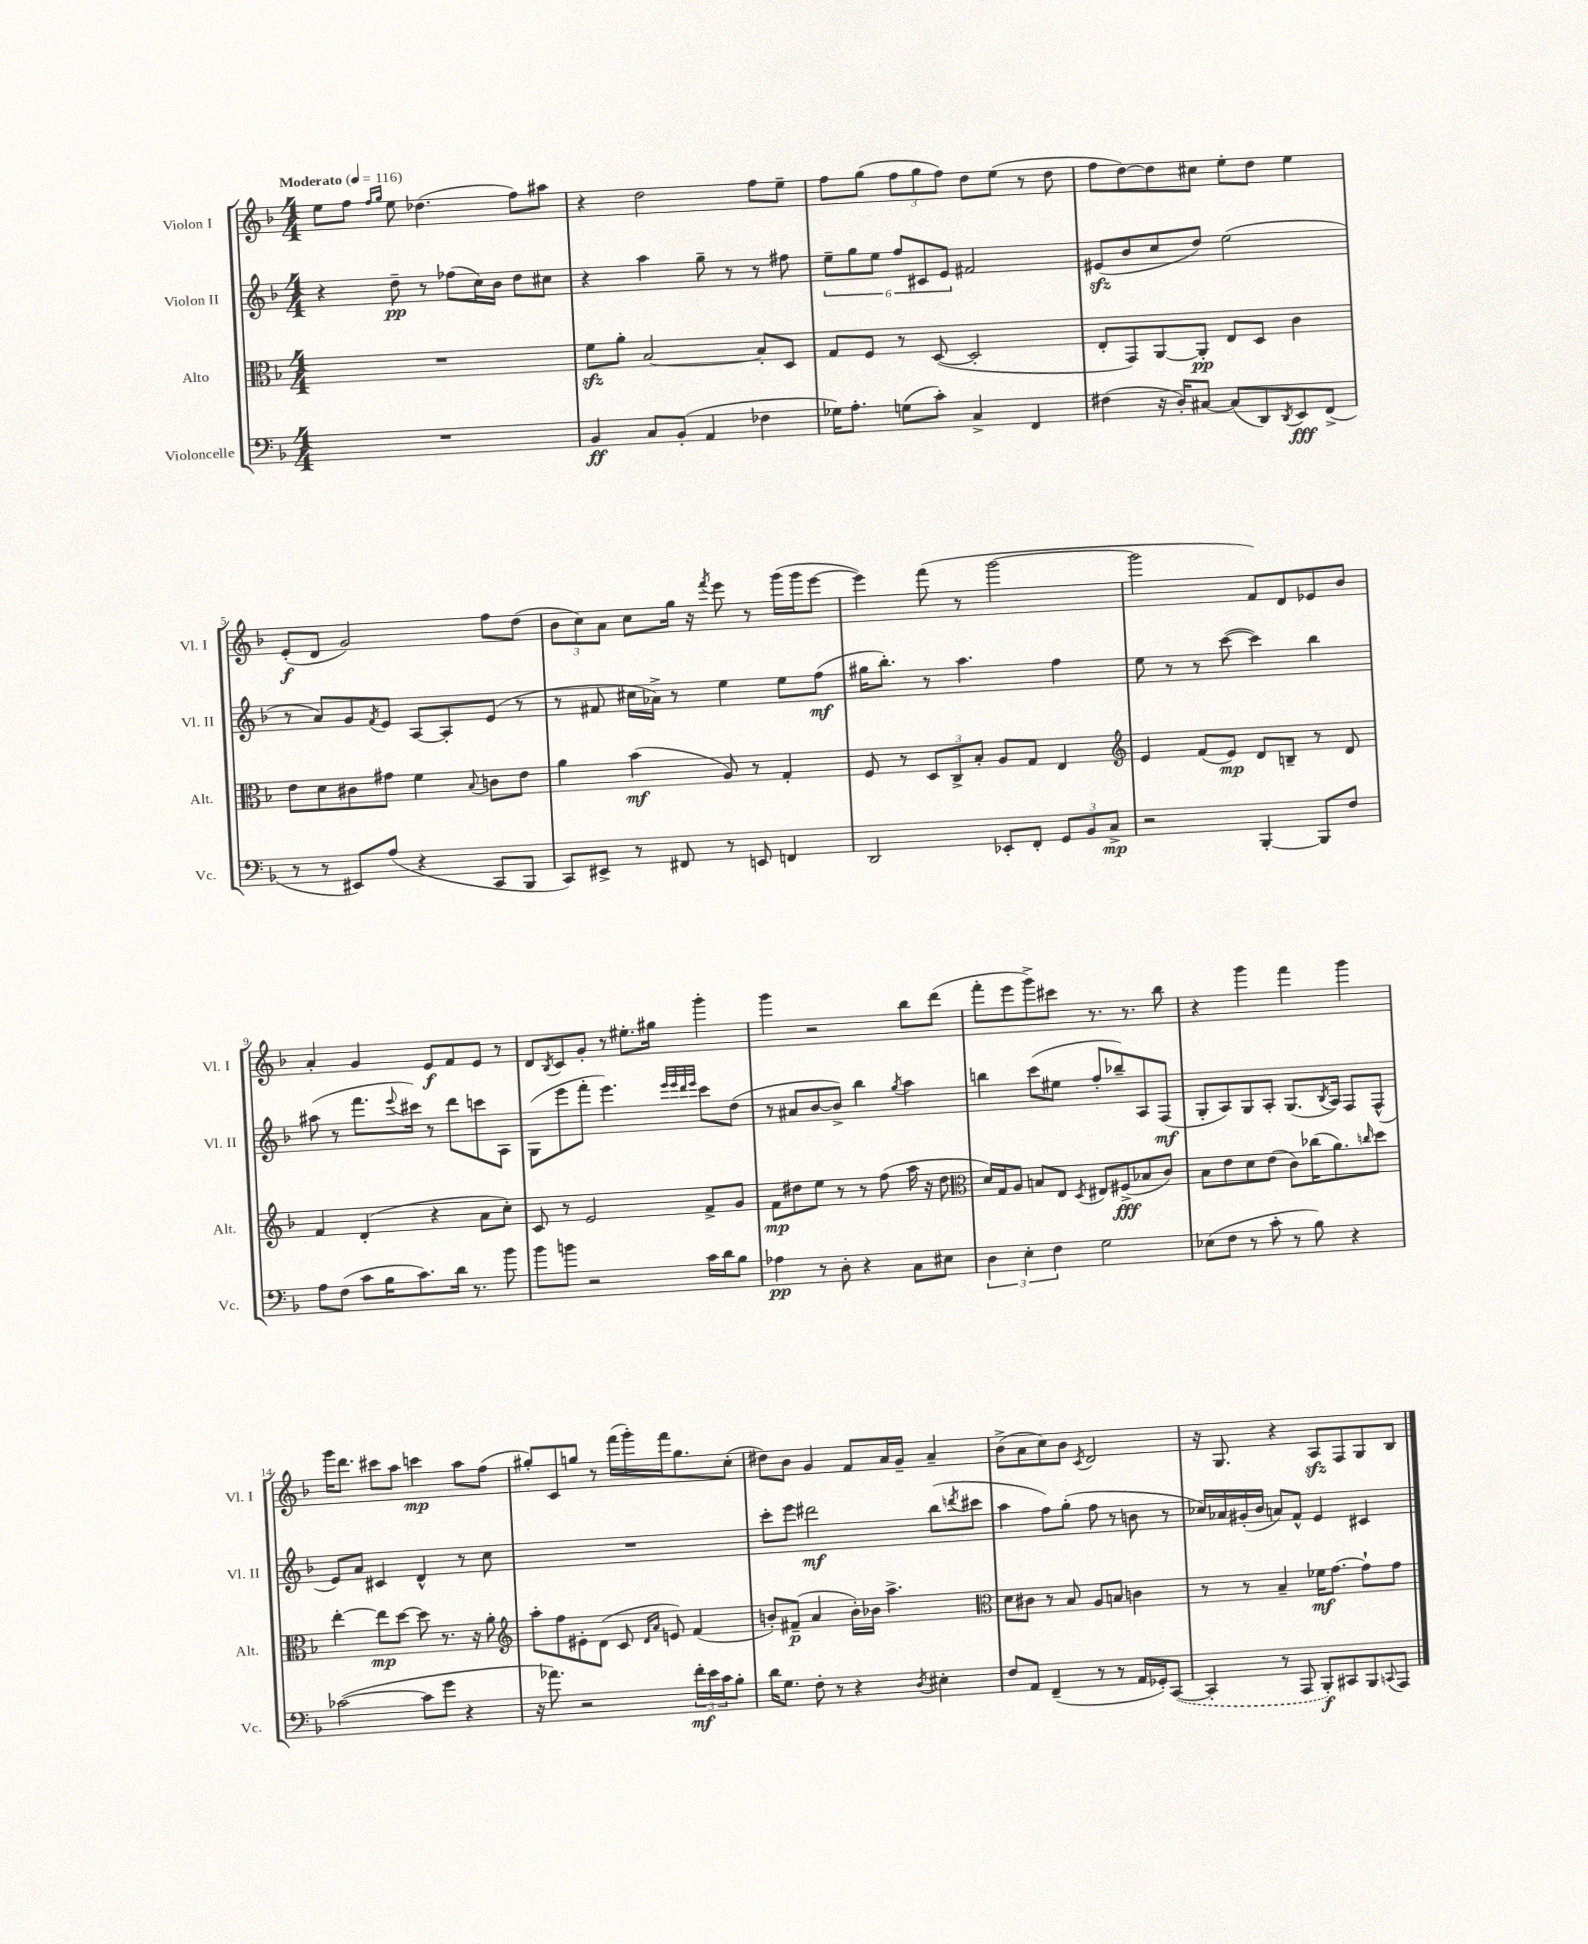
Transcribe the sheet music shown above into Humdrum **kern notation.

**kern	**dynam	**kern	**dynam	**kern	**dynam	**kern	**dynam
*part4	*part4	*part3	*part3	*part2	*part2	*part1	*part1
*staff4	*staff4	*staff3	*staff3	*staff2	*staff2	*staff1	*staff1
*I"Violoncelle	*	*I"Alto	*	*I"Violon II	*	*I"Violon I	*
*I'Vc.	*	*I'Alt.	*	*I'Vl. II	*	*I'Vl. I	*
*clefF4	*	*clefC3	*	*clefG2	*	*clefG2	*
*k[b-]	*	*k[b-]	*	*k[b-]	*	*k[b-]	*
*M4/4	*	*M4/4	*	*M4/4	*	*M4/4	*
*MM116	*	*MM116	*	*MM116	*	*MM116	*
=1	=1	=1	=1	=1	=1	=1	=1
!	!	!	!	!	!	!LO:TX:a:B:t=Moderato	!
1r	.	1r	.	4r	.	8ee\L	.
.	.	.	.	.	.	8ff\J	.
.	.	.	.	.	.	16qqff/LL	.
.	.	.	.	.	.	16qqgg/JJ	.
.	.	.	.	8dd~\	pp	8ee\	.
.	.	.	.	8r	.	(4.dd-X\	.
.	.	.	.	(8ff-X\L	.	.	.
.	.	.	.	16cc\L)	.	.	.
.	.	.	.	16b-\JJ	.	.	.
.	.	.	.	8dd\L	.	8ff\L)	.
.	.	.	.	8cc#X\J	.	8aa#X\J	.
=2	=2	=2	=2	=2	=2	=2	=2
4BB-/	ff	8fzz\L	.	4r	.	4r	.
.	.	8a'\J	.	.	.	.	.
8C/L	.	[2B-/	.	4aa\	.	2dd\	.
(8BB-'/J	.	.	.	.	.	.	.
4AA/	.	.	.	8gg~\	.	.	.
.	.	.	.	8r	.	.	.
4F-X\	.	8B-'/L]	.	8r	.	8ff\L	.
.	.	8D/J	.	8ff#X\	.	8ee~\J	.
=3	=3	=3	=3	=3	=3	=3	=3
16G-X\KL)	.	8G/L	.	12ee~\L	.	8ff\L	.
8.A'\J	.	.	.	.	.	.	.
.	.	.	.	12gg\	.	.	.
.	.	8F/J	.	.	.	(8gg\J	.
.	.	.	.	12ee\J	.	.	.
(8Gn\L	.	8r	.	12ff/L	.	12ff\L	.
.	.	.	.	12c#X/	.	12gg\	.
8c'\J)	.	([8D/	.	.	.	.	.
.	.	.	.	12e/J	.	12ff\J)	.
4C^/	.	2D'/]	.	2f#X/	.	8dd\L	.
.	.	.	.	.	.	(8ee\J	.
4FF/	.	.	.	.	.	8r	.
.	.	.	.	.	.	8dd\	.
=4	=4	=4	=4	=4	=4	=4	=4
(4F#X\	.	8E'/L	.	(8e#Xzz/L	.	8ff\L	.
.	.	8GG/)	.	8b-/	.	[8dd\)	.
16r	.	[8AA/	.	8cc/	.	8dd\]	.
16D'/KL)	.	.	.	.	.	.	.
[8C#X/J	.	8AA'/J]	pp	8dd/J)	.	8cc#X\J	.
(8C#/L]	.	8E/L	.	(2ee\	.	8ee'\L	.
8DD/)	.	8D/J	.	.	.	8dd\J	.
8qDD/	.	.	.	.	.	.	.
8EE/	fff	4c\	.	.	.	4ee\	.
(8FF^/J	.	.	.	.	.	.	.
!!LO:LB:g=z
=5	=5	=5	=5	=5	=5	=5	=5
8r	.	8e\L	.	8r	.	(8e'/L	f
8r	.	8d\	.	8a/L)	.	8d/J	.
8EE#X/L)	.	8c#X\	.	8g/	.	2g/)	.
.	.	.	.	8qf/	.	.	.
(8A/J	.	8g#X\J	.	8e/J	.	.	.
4r	.	4f\	.	[8A/L	.	.	.
.	.	.	.	8A'/]	.	.	.
.	.	8qqB-/	.	.	.	.	.
8CC/L	.	8cn\L	.	(8e/J	.	8ff\L	.
8BBB-/J	.	8e\J	.	8r	.	(8dd\J	.
=6	=6	=6	=6	=6	=6	=6	=6
8CC/L)	.	4a\	.	8r	.	12b-\L	.
.	.	.	.	.	.	12cc\)	.
8EE#X^/J	.	.	.	8f#X/	.	.	.
.	.	.	.	.	.	12a\J	.
8r	.	(4b-\	mf	16cc#X\LL	.	8cc\L	.
.	.	.	.	16a-X^\JJ)	.	.	.
8FF#X/	.	.	.	8r	.	16gg\Jk	.
.	.	.	.	.	.	16r	.
.	.	.	.	.	.	8qfff/	.
8r	.	8A/)	.	4ee\	.	8eee\	.
8EEn/	.	8r	.	.	.	8r	.
4FFn/	.	4G'/	.	8ee\L	.	(16ggg\LL	.
.	.	.	.	.	.	16ggg\J	.
.	.	.	.	(8ff\J	mf	[8eee\J	.
=7	=7	=7	=7	=7	=7	=7	=7
2DD/	.	8F/	.	16gg#X\KL	.	4eee\])	.
.	.	.	.	8.bb-'\J)	.	.	.
.	.	8r	.	.	.	.	.
.	.	12D/L	.	8r	.	(8fff\	.
.	.	12C^/	.	.	.	.	.
.	.	.	.	4.aa\	.	8r	.
.	.	12B-'/J	.	.	.	.	.
8EE-X'/L	.	8A/L	.	.	.	[2ggg\	.
8FF'/J	.	8G/J	.	.	.	.	.
12GG/L	.	4E/	.	4ff\	.	.	.
12BB-/	.	.	.	.	.	.	.
12C^/J	mp	.	.	.	.	.	.
=8	=8	=8	=8	=8	=8	=8	=8
*	*	*clefG2	*	*	*	*	*
2r	.	4e/	.	8ee\	.	2ggg\]	.
.	.	.	.	8r	.	.	.
.	.	(8f/L	.	8r	.	.	.
.	.	8e/J)	mp	([8ccc\	.	.	.
[4BBB-'/	.	8d/L	.	4ccc\])	.	8f/L)	.
.	.	8Bn~/J	.	.	.	8d/	.
8BBB-/L]	.	8r	.	4bb-\	.	8e-X/	.
8F/J	.	8d/	.	.	.	8b-/J	.
!!LO:LB:g=z
=9	=9	=9	=9	=9	=9	=9	=9
8A\L	.	4f/	.	(8aa#X\	.	4a'/	.
(8F\J	.	.	.	8r	.	.	.
8c\L	.	(4d'/	.	8.fff\L	.	4g/	.
16B-\K	.	.	.	.	.	.	.
.	.	.	.	8qqeee/	.	.	.
8.c\)	.	.	.	16ccc#X\Jk)	.	.	.
.	.	4r	.	8r	.	8e/L	f
16d\Jk	.	.	.	8ddd\L	.	8f/	.
8.r	.	.	.	.	.	.	.
.	.	8a\L	.	8cccn\	.	8e/J	.
8b-\	.	8cc'\J)	.	8A\J	.	8r	.
=10	=10	=10	=10	=10	=10	=10	=10
8b-\L	.	8c/	.	(8G\L	.	8d/L	.
.	.	.	.	.	.	8qB-/	.
8bn\J	.	8r	.	8eee\	.	8c/	.
2r	.	2e/	.	8fff'\J	.	8g'/J	.
.	.	.	.	4.eee\)	.	8r	.
.	.	.	.	.	.	8.ee#X'\L	.
.	.	.	.	.	.	16gg#X\Jk	.
.	.	.	.	32qqeee/LLL	.	.	.
.	.	.	.	32qqeee/	.	.	.
.	.	.	.	32qqddd/	.	.	.
.	.	.	.	32qqeee/JJJ	.	.	.
16c\LL	.	8f^/L	.	8ccc\L	.	4ggg'\	.
16d\J	.	.	.	.	.	.	.
8B-\J	.	8g/J	.	(8dd\J	.	.	.
=11	=11	=11	=11	=11	=11	=11	=11
4A-X\	pp	8f\L	mp	8r	.	4ggg\	.
.	.	8dd#X\	.	8a#X/L	.	.	.
8r	.	8ee\J	.	[8b-/	.	2r	.
8D'\	.	8r	.	8b-^/J])	.	.	.
4r	.	8r	.	4bb-\	.	.	.
.	.	(8ff\	.	.	.	.	.
.	.	.	.	8qgg/	.	.	.
8C\L	.	16aa\	.	4aa\	.	8bb-\L	.
.	.	16r	.	.	.	.	.
8E#X\J	.	8dd#\	.	.	.	(8ddd\J	.
=12	=12	=12	=12	=12	=12	=12	=12
*	*	*clefC3	*	*	*	*	*
6D\	.	16d/LL)	.	4bbn\	.	8fff'\L	.
.	.	16G/J	.	.	.	.	.
.	.	8A/J	.	.	.	8eee\	.
6E'\	.	.	.	.	.	.	.
.	.	8Bn/L	.	(8ccc\L	.	8ggg^\)	.
6F\	.	.	.	.	.	.	.
.	.	8E/J	.	8ee#X\J	.	8ccc#X\J	.
.	.	8qD/	.	.	.	.	.
2G\	.	8E#X/L	.	8ff'/L	.	8.r	.
.	.	(8F#X^/	fff	8bb-X~/)	.	.	.
.	.	.	.	.	.	8.r	.
.	.	8B-X/	.	8A/	.	.	.
.	.	8c/J)	.	(8F/J	mf	8bb-\	.
=13	=13	=13	=13	=13	=13	=13	=13
(8E-X\L	.	8B-\L	.	8G'/L	.	4r	.
8F\J	.	8e\	.	8A/)	.	.	.
8r	.	8d\	.	8G/	.	4ggg\	.
8c'\	.	(8e\J	.	8A'/J	.	.	.
8r	.	8c\L)	.	(8.G/L	.	4fff\	.
8B-\)	.	(16cc-X\K	.	.	.	.	.
.	.	.	.	8qB-/	.	.	.
.	.	8.a\)	.	16A/Jk)	.	.	.
4r	.	.	.	8F/L	.	4ggg\	.
.	.	16qqccn/	.	.	.	.	.
.	.	8dd\J	.	(8F^^/J	.	.	.
!!LO:LB:g=z
=14	=14	=14	=14	=14	=14	=14	=14
([2c-X\	.	[4ee'\	.	8e/L)	.	16ggg\KL	.
.	.	.	.	.	.	8.ddd\J	.
.	.	.	.	8a/J	.	.	.
.	.	8ee\L]	mp	4c#X/	.	8ccc#X\L	.
.	.	[8dd\J	.	.	.	8aa\J	.
8c-\L]	.	8dd\]	.	4d^^/	.	4cccn\	mp
8g\J	.	8.r	.	.	.	.	.
4r	.	.	.	8r	.	8aa\L	.
.	.	16r	.	.	.	.	.
.	.	8a'\	.	8cc\	.	(8ff\J	.
=15	=15	=15	=15	=15	=15	=15	=15
*	*	*clefG2	*	*	*	*	*
16r	.	8aa'\L	.	1r	.	8gg#X'/L)	.
8.a-X\)	.	.	.	.	.	.	.
.	.	8ff\	.	.	.	8c/	.
2r	.	8e#X'\	.	.	.	8ggn/J	.
.	.	(8d\J	.	.	.	8r	.
.	.	8c/	.	.	.	(16fff\LL	.
.	.	.	.	.	.	16ggg'\)	.
.	.	16qqd/LL	.	.	.	.	.
.	.	16qqa/JJ	.	.	.	.	.
.	.	8en/)	.	.	.	16fff\J	.
.	.	.	.	.	.	8.gg\	.
24f'\LL	mf	(4f/	.	.	.	.	.
24e\	.	.	.	.	.	.	.
24c\J	.	.	.	.	.	.	.
8B-'\J	.	.	.	.	.	(8cc'\J	.
=16	=16	=16	=16	=16	=16	=16	=16
16d\KL	.	8bn'/L)	.	8ccc'\L	.	8dd#X\L)	.
8.G\J	.	.	.	.	.	.	.
.	.	(8f#X~/J	p	8eee\J	.	8b-\J	.
8F'\	.	4a/	.	2ddd#X\	mf	4g/	.
8r	.	.	.	.	.	.	.
4r	.	16b'\LL)	.	.	.	8f/L	.
.	.	16b-X\JJ	.	.	.	.	.
.	.	4.aa^\	.	.	.	16a/L	.
.	.	.	.	.	.	16g~/JJ	.
8qD/	.	.	.	.	.	.	.
4E#X'\	.	.	.	(8bb-\L	.	4a~/	.
.	.	.	.	8qdddn/	.	.	.
.	.	.	.	8ccc#X\J	.	.	.
=17	=17	=17	=17	=17	=17	=17	=17
*	*	*clefC3	*	*	*	*	*
8F/L	.	8d\L	.	4aa\	.	(8b-^\L	.
8AA/J	.	8c#X\J	.	.	.	8a\	.
(4FF~/	.	8r	.	8ff\L)	.	8cc\)	.
.	.	8B-/	.	(8gg'\J	.	8b-\J	.
.	.	.	.	.	.	8qc/	.
8r	.	8A/L	.	8ff\	.	2d/	.
8r	.	8Bn/J	.	8r	.	.	.
16AA/LL	.	4cn\	.	8bn\	.	.	.
16GG-X'/J)	.	.	.	.	.	.	.
([8CC/J	.	.	.	8r	.	.	.
=18	=18	=18	=18	=18	=18	=18	=18
4CC'/]	.	8r	.	16cc-X/LL)	.	16r	.
.	.	.	.	16a-X/	.	8.G/	.
.	.	8r	.	(16g#X'/	.	.	.
.	.	.	.	16b-/JJ	.	.	.
8r	.	4B-~/	.	8an/L)	.	4r	.
8AAA/	.	.	.	8f^^/J	.	.	.
8BBB-'/L)	f	16f-X\KL	mf	4e/	.	8Azz/L	.
.	.	[8.g\J	.	.	.	.	.
8CC#X/	.	.	.	.	.	8F/	.
8BBB-/	.	8g`\L]	.	4c#X/	.	8G/	.
8qqCCn/	.	.	.	.	.	.	.
8AAA/J	.	8g\J	.	.	.	8B-/J	.
==	==	==	==	==	==	==	==
*-	*-	*-	*-	*-	*-	*-	*-
